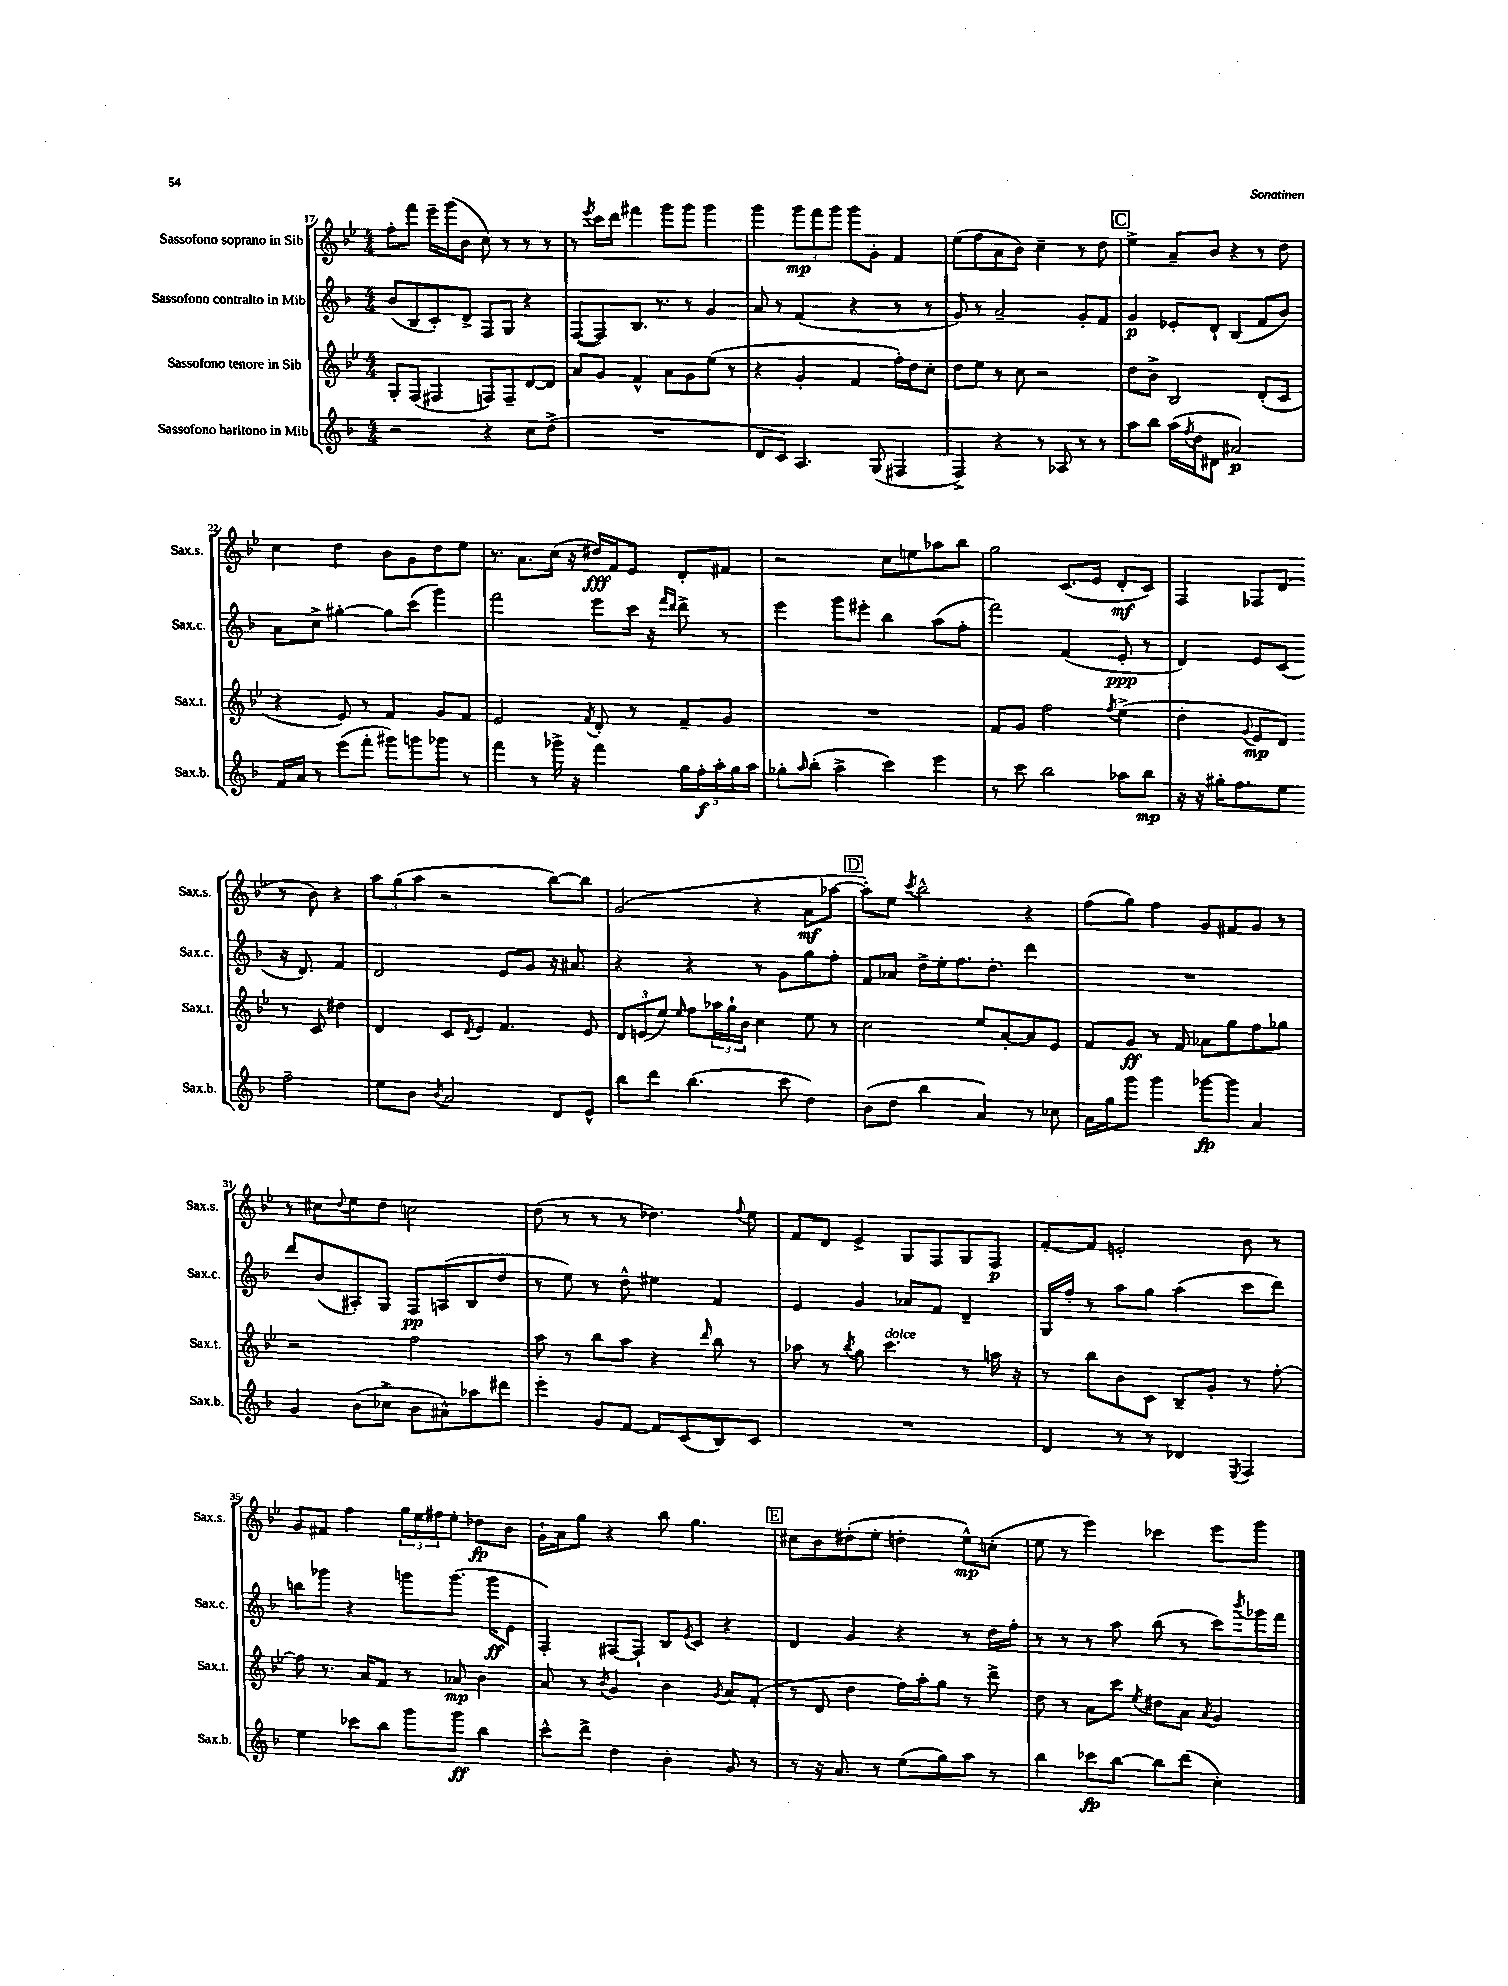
<<
\new StaffGroup <<
\new Staff = "s0" \with { instrumentName = "Sassofono soprano in Sib" shortInstrumentName = "Sax.s." } {
    \clef treble \key bes \major \numericTimeSignature \time 4/4
    f''8-. f'''8 ees'''16-- g'''16( bes'8 c''8) r8 r8 r8 |
    r8 \acciaccatura { ees'''8 } c'''16 d'''16 fis'''4 g'''8 g'''8 g'''4 |
    g'''4 \tuplet 3/2 { g'''8\mp f'''8 g'''8 } g'''8 g'8-. f'4 |
    ees''8( f''8 a'8 bes'8) c''4-- r8 d''8 |
    \mark \markup { \box "C" } ees''4-> a'8-- bes'8 r4 r8 d''8 |
    c''4 d''4 bes'8 g'8 d''8 ees''8 |
    r8. a'8. c''16( r16 dis''16\fff) f'16 ees'8 d'8-. fis'8 |
    r2 c''8 e''8 aes''8 bes''8 |
    g''2 c'8.( ees'16 d'8-.\mf c'8) |
    f4 fes8 d'8( r8 bes'8) r4 |
    \tuplet 3/2 { a''8 g''8( a''8 } r2 bes''8~) bes''8 |
    g'2( r4 a'8\mf aes''8~ |
    \mark \markup { \box "D" } aes''8-.) ees''8 \acciaccatura { c'''8 } bes''2-^ r4 |
    f''8( g''8) f''4 g'8 fis'8 g'8 r8 |
    r8 cis''8 \appoggiatura { d''8 } ees''8 d''8 c''2 |
    d''8( r8 r8 r8 des''4.) \appoggiatura { f''8 } ees''8 |
    f'8 d'8 ees'4-> g8 f8 g8 f8\p |
    f'8~-. f'8 e'2-. bes'8 r8 |
    g'8 fis'8 f''4 \tuplet 3/2 { g''16 ees''16 fis''16 } ees''8-. des''8\fp bes'8 |
    g'16-! a'16 g''8 r4 bes''8 g''4. |
    \mark \markup { \box "E" } cis''8 bes'8 dis''8-.( ees''8-. d''4-. ees''8-^\mp) c''8-.( |
    ees''8 r8 ees'''4) ces'''4 ees'''8 g'''8 \bar "|." |
}
\new Staff = "s1" \with { instrumentName = "Sassofono contralto in Mib" shortInstrumentName = "Sax.c." } {
    \clef treble \key f \major \numericTimeSignature \time 4/4
    bes'8( bes8 c'8-.) d'8-> f8 g8 r4 |
    f8~( f8) bes8. r8. r8 g'4 |
    a'8 r8 f'4( r4 r8 r8 |
    g'8) r8 a'2-- g'8-. f'8 |
    \mark \markup { \box "C" } g'4\p ees'8-. d'8-! bes4( f'8 bes'8) |
    a'8 c''8-> gis''4~-. gis''8 c'''8( g'''4) |
    f'''2 e'''8 c'''16 r16 \grace { f'''16 d'''16 } d'''8-> r8 |
    e'''4 g'''8 eis'''8-. bes''4 a''8( f''8-. |
    f'''2) f'4( e'8-.\ppp r8 |
    d'4) e'8 c'8( r16 d'8.) f'4 |
    d'2 e'8 g'8 r16 ais'8. |
    r4 r4 r8 g'8 g''8 f''8-. |
    \mark \markup { \box "D" } f'8 aes'8 d''16-> e''16-. f''8. d''8.-. d'''4 |
    R1 |
    d'''8 bes'8( ais8-.) g8 f8\pp a8( bes8 d''8 |
    r8 e''8) r8 d''8-^ eis''4 f'4 |
    e'4 g'4 aes'8 f'8 d'4-- |
    g16 f''16-. r8 a''8 g''8 a''4( c'''8 d'''8) |
    b''8 ges'''8 r4 g'''8 g'''8.( g'''16\ff e'8 |
    f4-.) fis8~ fis8-! bes8 \acciaccatura { e'8 } c'8 r4 |
    \mark \markup { \box "E" } d'4 g'4 r4 r8 d''16 f''16-. |
    r8 r8 r8 a''8 bes''8( r8 c'''8) \acciaccatura { bes'''8 } ges'''16 f'''16 \bar "|." |
}
\new Staff = "s2" \with { instrumentName = "Sassofono tenore in Sib" shortInstrumentName = "Sax.t." } {
    \clef treble \key bes \major \numericTimeSignature \time 4/4
    g8-. f8( fis4 f8) f8-- d'8~ d'8 |
    a'8 g'8 f'4-^ a'8 g'8 ees''8( r8 |
    r4 g'4-. f'4 f''16-.) d''16 c''8-. |
    d''8 ees''8 r8 c''8 r2 |
    \mark \markup { \box "C" } d''8 bes'8-> bes2 d'8-.( c'8 |
    r4 ees'8) r8 f'4 g'8 f'8 |
    ees'2 \acciaccatura { f'8 } d'8-. r8 f'8-- g'8 |
    R1 |
    f'8 g'8 f''2 \acciaccatura { f''8 } ees''4->( |
    d''4-. \appoggiatura { g'8 } ees'8\mp d'8) r8 c'8 dis''4 |
    d'4 c'8 \acciaccatura { d'8 } ees'8 f'4. ees'8 |
    \tuplet 3/2 { d'8 e'8( ees''8) } \grace { ees''16 } f''8 \tuplet 3/2 { aes''16 g''16-! bes'16 } c''4 ees''8 r8 |
    \mark \markup { \box "D" } c''2 ees''8 a'8~-. a'8 ees'8 |
    f'8 g'8\ff r8 f'8 aes'8 g''8 f''8 ges''8 |
    r2 f''2 |
    a''8 r8 bes''8 a''8 r4 \grace { d'''16 } bes''8 r8 |
    aes''8 r8 \acciaccatura { bes''8 } g''8 c'''4.^\markup { \italic "dolce" } r8 a''16 r16 |
    r8 bes''8 bes'8 c'8 bes8-- g'8-. r8 f''8~-. |
    f''8 r8. a'16 f'8 r8 aes'8\mp bes'4 |
    a'8 r8 \acciaccatura { bes'8 } g'4 bes'4 \acciaccatura { g'8 } a'8 f'8-.( |
    \mark \markup { \box "E" } r8 d'8 d''4 f''16) a''16-. g''8 r8 d'''8-> |
    d''8 r8 a'8 c'''8 \acciaccatura { ees''8 } dis''8 a'8 \acciaccatura { a'8 } g'4 \bar "|." |
}
\new Staff = "s3" \with { instrumentName = "Sassofono baritono in Mib" shortInstrumentName = "Sax.b." } {
    \clef treble \key f \major \numericTimeSignature \time 4/4
    r2 r4 c''8 d''8->( |
    R1 |
    d'8 c'8) a4. g8( fis4 |
    f4->) r4 r8 aes8 r8 r8 |
    \mark \markup { \box "C" } a''8 bes''8 a''16( \acciaccatura { f''8 } d''16 dis'8 ais'2\p) |
    f'16 a'16 r8 e'''8( f'''8-. gis'''8) g'''8 ges'''8 r8 |
    f'''4 r8 ges'''16-> r16 f'''4 \tuplet 5/4 { g''16 f''16-.\f a''16-. g''16 a''16 } |
    ges''8-. \grace { a''16 } bes''8-.( a''4-> c'''4) e'''4 |
    r8 c'''8 bes''2 aes''8 bes''8\mp |
    r16 r16 gis''16-. f''8. e''8 f''2-- |
    e''8 bes'8 \acciaccatura { bes'8 } a'2 d'8 e'8-^ |
    bes''8 d'''8 bes''4.( c'''8 d''4) |
    \mark \markup { \box "D" } bes'8( d''8 bes''4 a'4) r8 ces''8 |
    a'16 g''16 g'''8 g'''4 ges'''8~\fp ges'''8 a'4 |
    g'4 bes'8( ces''8-> bes'8 ais'8-^) aes''8 dis'''8 |
    e'''4-. g'8 f'8~ f'8 c'8( bes8) c'8 |
    R1 |
    d'4 r8 r8 des'4 \acciaccatura { e8 } f4 |
    e''4 ces'''8 bes''8 g'''8 g'''8\ff bes''4 |
    c'''8-^ d'''8-> d''4 bes'4-. g'8 r8 |
    \mark \markup { \box "E" } r8 r16 a'8. r8 e''8( g''8) a''8 r8 |
    bes''4 ces'''8\fp bes''8~ bes''8 d'''8( c''4-.) \bar "|." |
}
>>
>>
\layout { \context { \Score currentBarNumber = #17 } }
